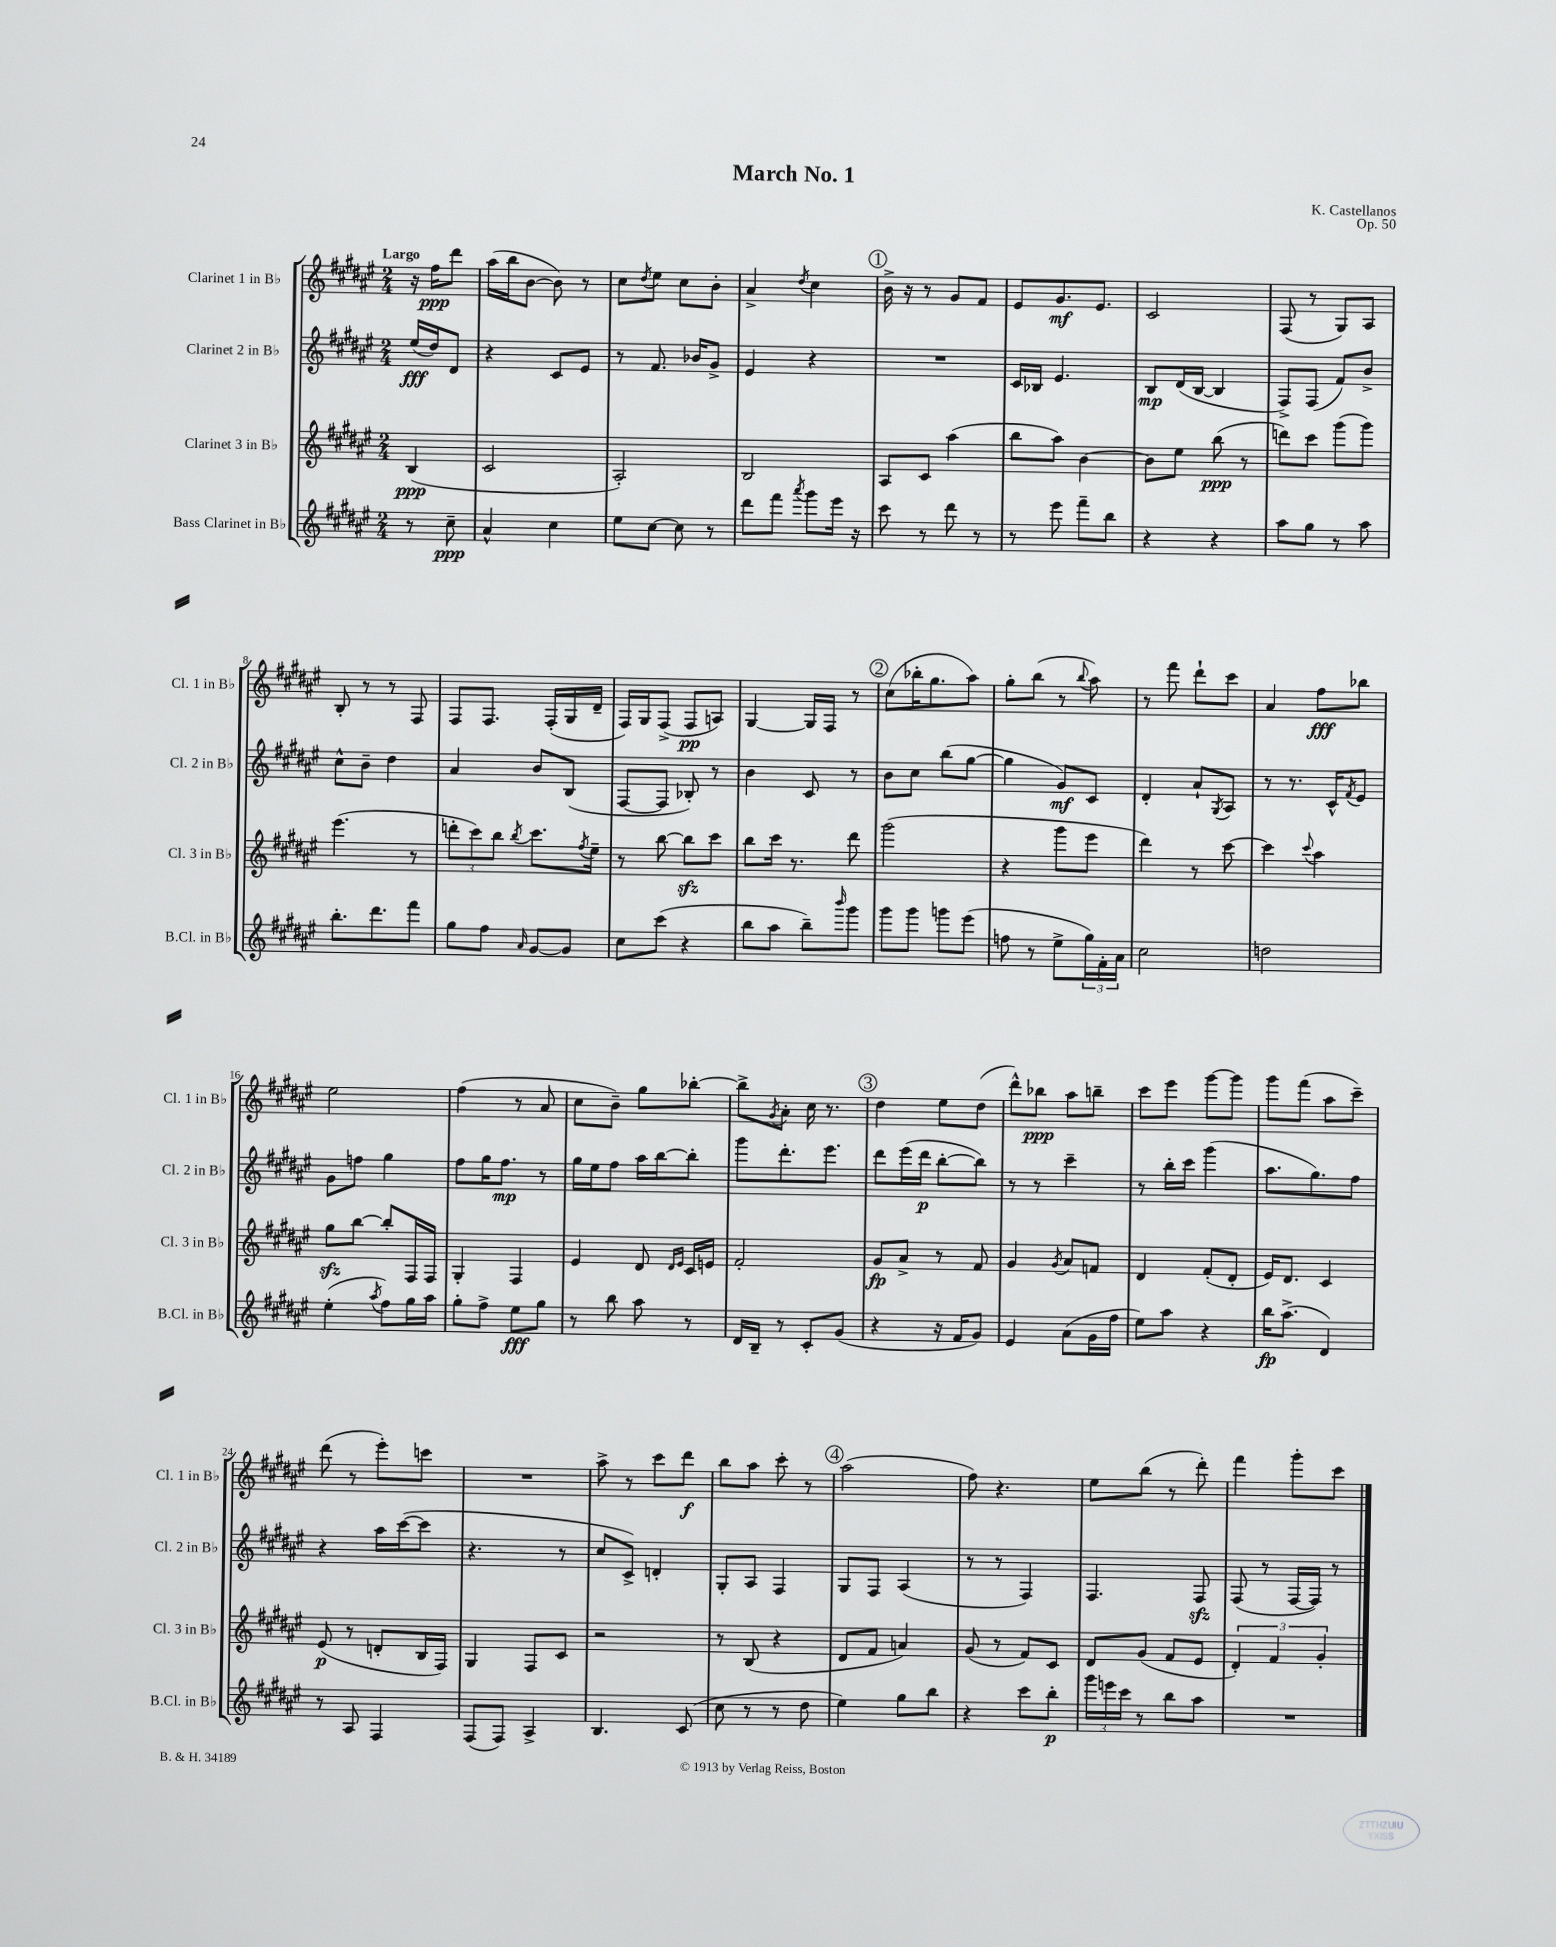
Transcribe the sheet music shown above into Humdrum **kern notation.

**kern	**kern	**kern	**kern
*staff4	*staff3	*staff2	*staff1
*clefG2	*clefG2	*clefG2	*clefG2
*k[f#c#g#d#a#e#]	*k[f#c#g#d#a#e#]	*k[f#c#g#d#a#e#]	*k[f#c#g#d#a#e#]
*M2/4	*M2/4	*M2/4	*M2/4
8r	(4B	(16ee#	16r
.	.	16dd#)	16ff#
8cc#~	.	8d#	8ddd#
=	=	=	=
4a#^^	2c#	4r	(16aa#
.	.	.	16bb
.	.	.	[8b
4cc#	.	8c#	8b])
.	.	8e#	8r
=	=	=	=
8ee#	2A#')	8r	8cc#
.	.	.	8qdd#
[8cc#	.	8.f#	8ee#
8cc#]	.	.	8cc#
.	.	16b-	.
8r	.	8g#^	8b'
=	=	=	=
8ddd#	2B	4e#	4a#^
8fff#	.	.	.
8qaaa#	.	.	8qdd#
8ggg#	.	4r	4cc#
16eee#	.	.	.
16r	.	.	.
=	=	=	=
8ccc#	8A#	2r	16b^
.	.	.	16r
8r	8c#	.	8r
8ddd#	(4aa#	.	8g#
8r	.	.	8f#
=	=	=	=
8r	8bb	16c#	8e#
.	.	16B-	.
8eee#	8aa#)	4.e#	8.g#
8fff#~	[4b	.	.
.	.	.	8.e#
8bb	.	.	.
=	=	=	=
4r	8b]	8B	2c#
.	8ee#	(16d#	.
.	.	[16B	.
4r	(8bb	4B]	.
.	8r	.	.
=	=	=	=
8aa#	8ddd)	8F#^)	(8F#
8gg#	8ccc#	(8F#	8r
8r	(8ggg#	8f#)	8G#)
8aa#	8ggg#)	8b^	8A#
=	=	=	=
8.bb'	(4.eee#	8cc#^^	8B'
.	.	8b~	8r
8.ddd#	.	.	.
.	.	4dd#	8r
8fff#	8r	.	8F#
=	=	=	=
8gg#	12ddd'	4a#	8F#
.	12ccc#)	.	.
8ff#	.	.	8.F#
.	12bb	.	.
16qqa#	8qbb	.	.
[8g#	8.ccc#	8b	.
.	.	.	(16F#'
8g#]	.	(8B	16G#
.	8qff#	.	.
.	16ee#~	.	16d#~
=	=	=	=
8cc#	8r	[8F#	16F#)
.	.	.	16G#
(8ccc#	[8bb	8F#]	(8F#^
4r	8bb]	8B-')	8F#
.	8ccc#	8r	8A)
=	=	=	=
8bb	8bb	4b	[4G#
8aa#	16ccc#	.	.
.	8.r	.	.
8bb~)	.	8c#	16G#]
.	.	.	16F#
16qqbbb	.	.	.
8ggg#	8ddd#	8r	8r
=	=	=	=
8ggg#	(2ggg#	8b	(8cc#
8ggg#	.	8cc#	16bb-'
.	.	.	8.gg#
8ggg	.	(8bb	.
(8eee#	.	[8gg#	8aa#)
=	=	=	=
8ff	4r	4gg#]	8gg#'
8r	.	.	(8bb
8ee#^	8ggg#	8g#)	8r
.	.	.	8qqbb
24gg#)	8eee#	8c#	8aa#)
24f#'	.	.	.
24a#	.	.	.
=	=	=	=
2cc#	4ddd#)	4d#'	8r
.	.	.	8fff#
.	8r	8a#`	8ddd#`
.	.	8qG#	.
.	[8ccc#	8A#	8ccc#
=	=	=	=
2dd	4ccc#]	8r	4a#
.	.	8.r	.
.	8qqccc#	.	.
.	4aa#	.	8ff#
.	.	16c#^^	.
.	.	8qf#	.
.	.	8e#	8bb-
=	=	=	=
(4ee#'	8gg#	8g#	2ee#
.	[8bb	8ff	.
8qaa#	.	.	.
8ff#)	8bb']	4gg#	.
16gg#	16F#	.	.
16aa#	16F#	.	.
=	=	=	=
8gg#'	4G#'	8ff#	(4ff#
8ff#^	.	16gg#	.
.	.	8.ff#	.
8ee#	4F#	.	8r
8gg#	.	8r	8a#
=	=	=	=
8r	4e#	16gg#	8cc#
.	.	16ee#	.
8bb	.	8ff#	8b~)
8aa#	8d#	16aa#	8gg#
.	.	[16bb	.
.	16qqd#	.	.
.	16qqe#	.	.
8r	16c#	8bb']	[8bb-'
.	16e	.	.
=	=	=	=
16d#	2f#'	8ggg#	8bb-^]
16B~	.	.	.
.	.	.	8qg#
8r	.	8.ddd#'	8a#'
8c#'	.	.	16cc#
.	.	8.eee#	8.r
(8g#	.	.	.
=	=	=	=
4r	8g#	8ddd#	4dd#
.	8a#^	(16eee#	.
.	.	16ddd#	.
16r	8r	[8bb'	8ee#
16f#	.	.	.
8g#)	8f#	8bb])	(8dd#
=	=	=	=
4e#	4g#	8r	8ddd#^^)
.	.	8r	8bb-
.	8qg#	.	.
(8a#	8a#	4ccc#~	8aa#
16g#	8f	.	8bb~
16ff#	.	.	.
=	=	=	=
8ee#)	4d#	8r	8ccc#
8aa#	.	16bb'	8eee#
.	.	16ccc#	.
4r	(8f#'	(4ggg#	[8ggg#
.	8d#'	.	8ggg#]
=	=	=	=
16bb	16e#)	8.aa#	8ggg#
(8.aa#^	8.d#	.	.
.	.	.	(8fff#
.	.	8.gg#)	.
4d#)	4c#	.	8aa#
.	.	8ff#	8ccc#~)
=	=	=	=
8r	(8e#	4r	(8ddd#
8A#	8r	.	8r
4F#	8d'	16aa#	8eee#')
.	.	([16ccc#	.
.	16B	8ccc#]	8ccc
.	16F#)	.	.
=	=	=	=
(8F#	4G#	4.r	2r
8F#)	.	.	.
4A#^	8F#	.	.
.	8c#	8r	.
=	=	=	=
4.B	2r	8cc#	8aa#^
.	.	8c#^)	8r
.	.	4d'	8ccc#
(8c#	.	.	8ddd#
=	=	=	=
8cc#	8r	8G#'	8bb
8r	(8B	8A#	8aa#
8r	4r	4F#	8ccc#'
8dd#	.	.	8r
=	=	=	=
4ee#)	8d#	8G#	(2aa#
.	8f#	8F#	.
8gg#	4a)	(4A#	.
8bb	.	.	.
=	=	=	=
4r	(8g#	8r	8ff#)
.	8r	8r	4.r
8ccc#	8f#)	4F#)	.
8bb'	8c#	.	.
=	=	=	=
24ggg#	8d#	4.F#	8ee#
24eee	.	.	.
24ccc#	.	.	.
8r	(8g#	.	(8bb
8bb	8f#	.	8r
8aa#	8e#	8F#	8ddd#')
=	=	=	=
2r	6d#')	(8F#	4fff#
.	.	8r	.
.	6f#	.	.
.	.	[16F#	8ggg#'
.	.	16F#])	.
.	6g#'	.	.
.	.	8r	8ccc#
==	==	==	==
*-	*-	*-	*-
